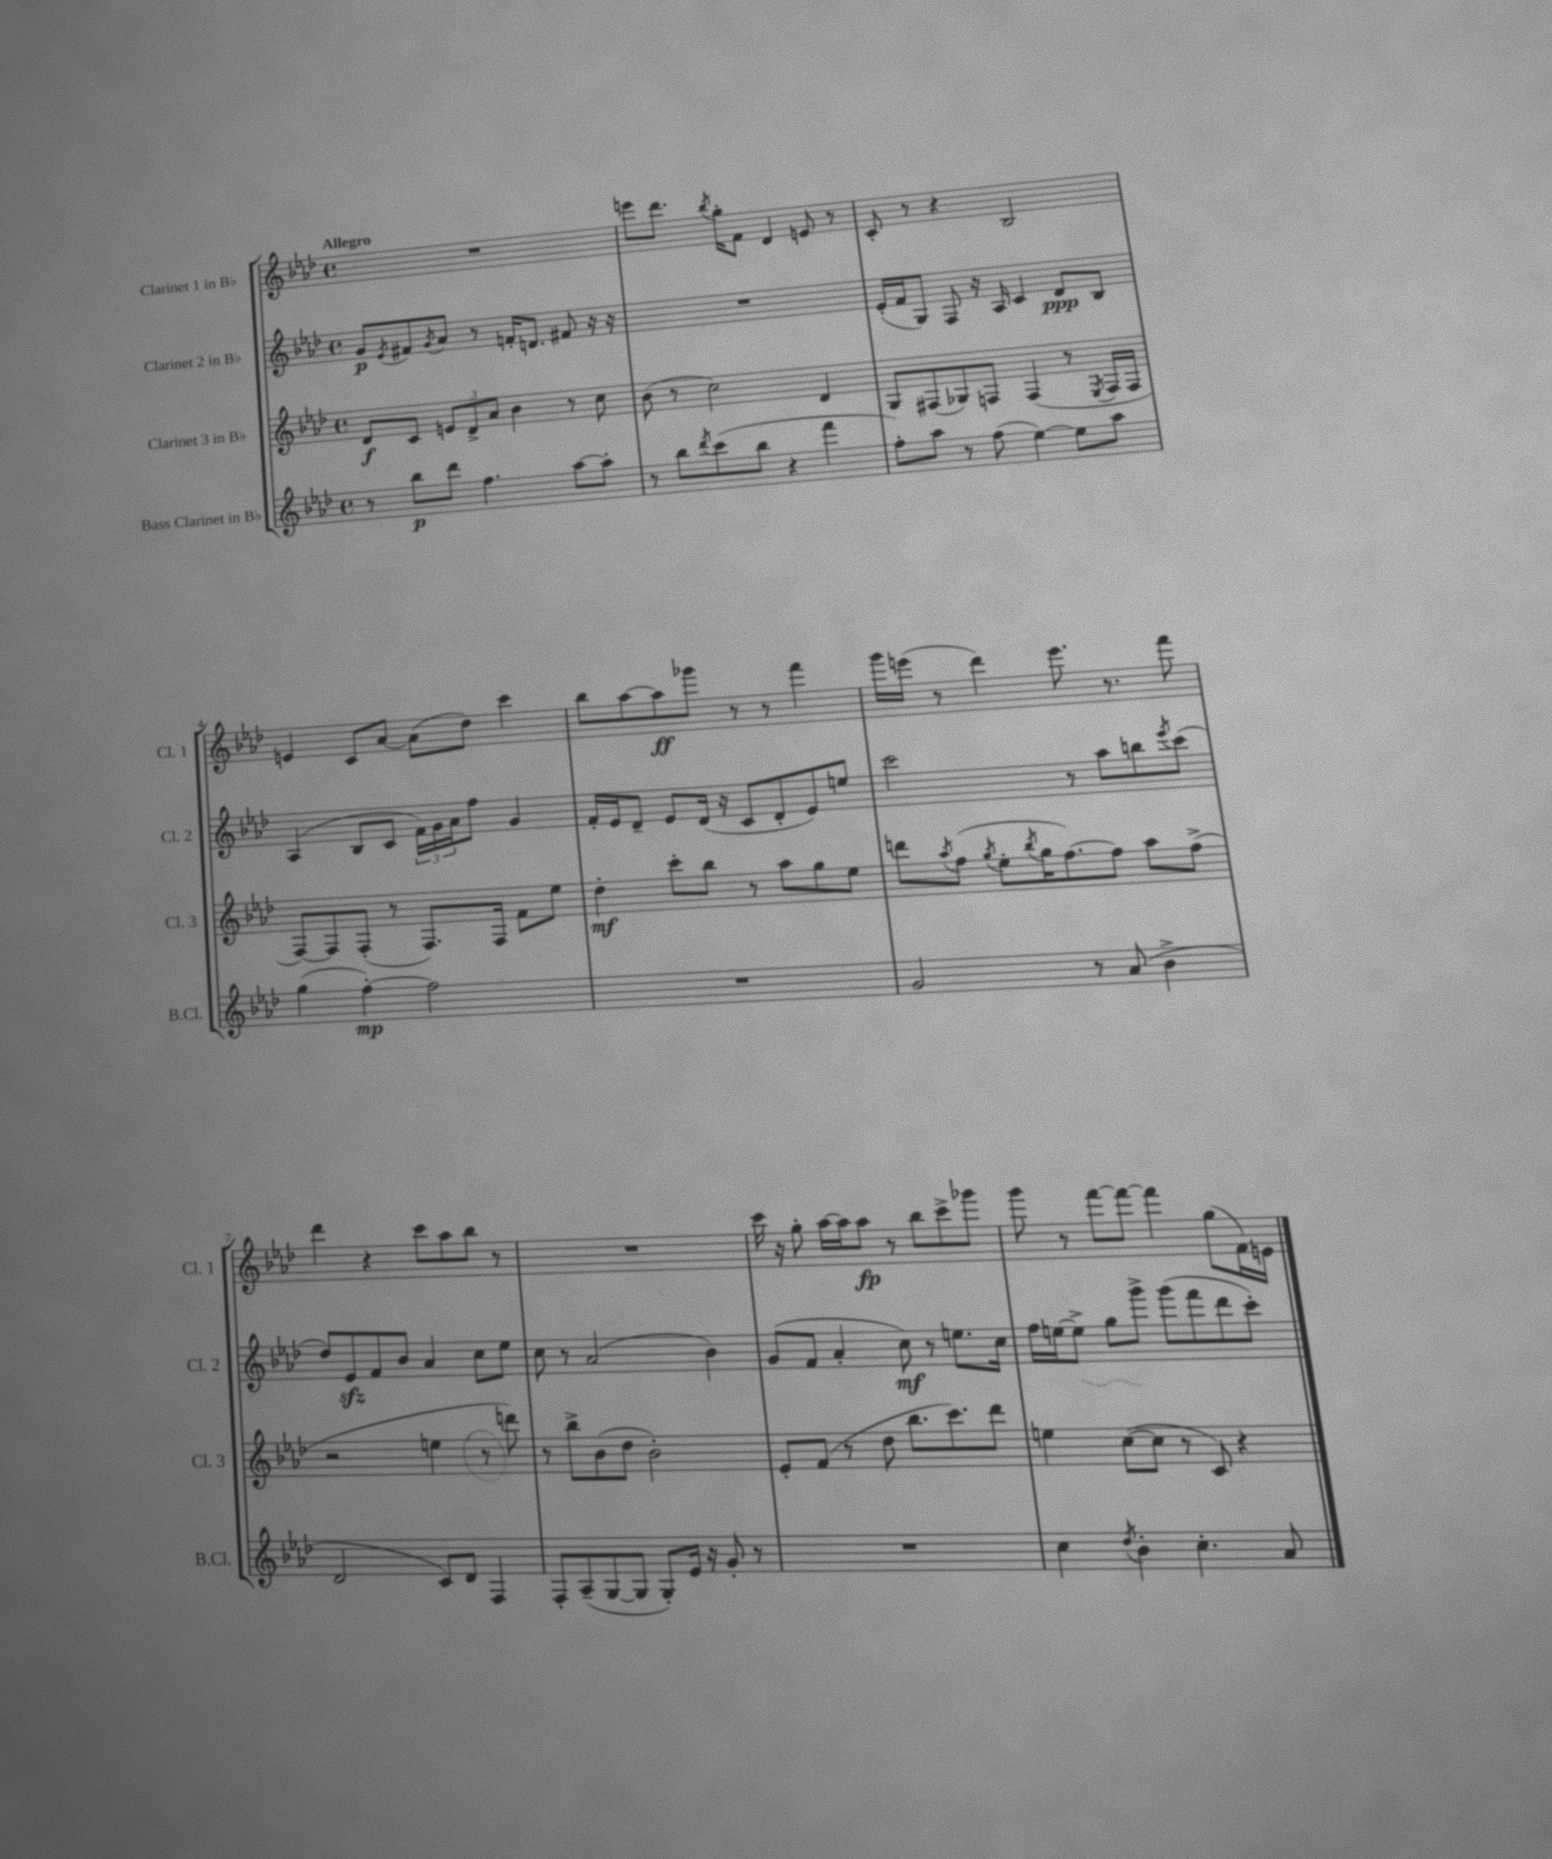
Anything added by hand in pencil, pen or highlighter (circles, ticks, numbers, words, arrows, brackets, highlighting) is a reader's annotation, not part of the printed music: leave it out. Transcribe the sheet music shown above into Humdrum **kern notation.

**kern	**kern	**kern	**kern
*staff4	*staff3	*staff2	*staff1
*clefG2	*clefG2	*clefG2	*clefG2
*k[b-e-a-d-]	*k[b-e-a-d-]	*k[b-e-a-d-]	*k[b-e-a-d-]
*M4/4	*M4/4	*M4/4	*M4/4
*met(c)	*met(c)	*met(c)	*met(c)
8r	8d-	8g	1r
.	.	8qe-	.
8bb-	8c	8f#	.
.	.	8qg	.
8ddd-	12e	8a-	.
.	12d-^	.	.
4.ff	.	8r	.
.	12a-	.	.
.	4b-	16f'	.
.	.	8.d	.
[8aa-	8r	8f#	.
8aa-']	8cc	16r	.
.	.	16r	.
=	=	=	=
8r	(8b-	1r	8eee
8bb-	8r	.	8.ddd-
8qddd-	.	.	.
(8ccc	2cc)	.	.
.	.	.	8qbb-
.	.	.	16gg'
8bb-	.	.	8f
4r	.	.	4d-
4fff	4d-	.	8e
.	.	.	8r
=	=	=	=
8ff')	8G	(16e-'	8c'
.	.	16f	.
8aa-	(8F#	8G)	8r
8r	8G-)	8F	4r
(8ff	8F	16r	.
.	.	16A-	.
[4ee-)	(4F	4c	2B-
8ee-]	8r	8d-	.
.	8qE-	.	.
8aa-	16F	8B-	.
.	16F	.	.
=	=	=	=
(4gg	[8F)	(4A-	4e
.	8F]	.	.
[4ff')	(8F'	8B-	8c
.	8r	8c	[8a-
2ff]	8.F)	24f)	(8a-]
.	.	24g	.
.	.	24a-	.
.	.	8ff	8dd-)
.	16F	.	.
.	8f	4g	4ccc
.	8ee-	.	.
=	=	=	=
1r	4dd-'	16f'	8bb-
.	.	16e-	.
.	.	8d-~	[8aa-
.	8ccc'	8e-	8aa-]
.	8bb-	(16d-	8ggg-
.	.	16r	.
.	8r	8c	8r
.	8aa-	8d-'	8r
.	8gg	8e-)	4fff
.	8ee-	8ee	.
=	=	=	=
2g	8ddd	2ccc	16ggg
.	.	.	(16eee
.	8qaa-	.	.
.	(8ff	.	8r
.	8qgg	.	.
.	8ee-'	.	4ddd-)
.	8qbb-	.	.
.	16gg	.	.
.	[8.ff)	.	.
8r	.	8r	8.eee
(8a-	8ff]	8aa-	.
.	.	.	8.r
4b-^	8aa-	8bb	.
.	.	8qeee-	.
.	(8ff^	(8ccc	8fff
=	=	=	=
2d-	2r	8dd-)	4ddd-
.	.	8e-	.
.	.	8f	4r
.	.	8b-	.
8c)	4ee	4a-	8ccc
8d-	.	.	8aa-
4F	8r	8cc	8bb-
.	8ddd)	8ee-	8r
=	=	=	=
8F'	8r	8cc	1r
(8A-~	8bb-^	8r	.
[8G	(8b-	(2a-	.
8G]	8dd-	.	.
8G')	2b-')	.	.
16e-	.	.	.
16r	.	.	.
8g'	.	4b-)	.
8r	.	.	.
=	=	=	=
1r	8e-'	(8g	16ccc
.	.	.	16r
.	(8f	8f	8gg'
.	8r	4a-'	[16aa-
.	.	.	16aa-]
.	8dd-	.	8aa-
.	8.bb-	8cc)	8r
.	.	8r	8bb-
.	8.ccc)	.	.
.	.	8.ee	8ccc^
.	8ddd-	.	8ggg-
.	.	16cc	.
=	=	=	=
4cc	4ee	16ff	8ggg
.	.	[16ee	.
.	.	8ee^]	8r
8qdd-	.	.	.
4b-'	([8cc	8gg	[8fff
.	8cc]	8ggg^	8fff_
4.cc'	8r	(8ggg	4fff]
.	8c)	8fff	.
.	4r	8ddd-	(8gg
8a-	.	8ccc')	16f)
.	.	.	16e
==	==	==	==
*-	*-	*-	*-
